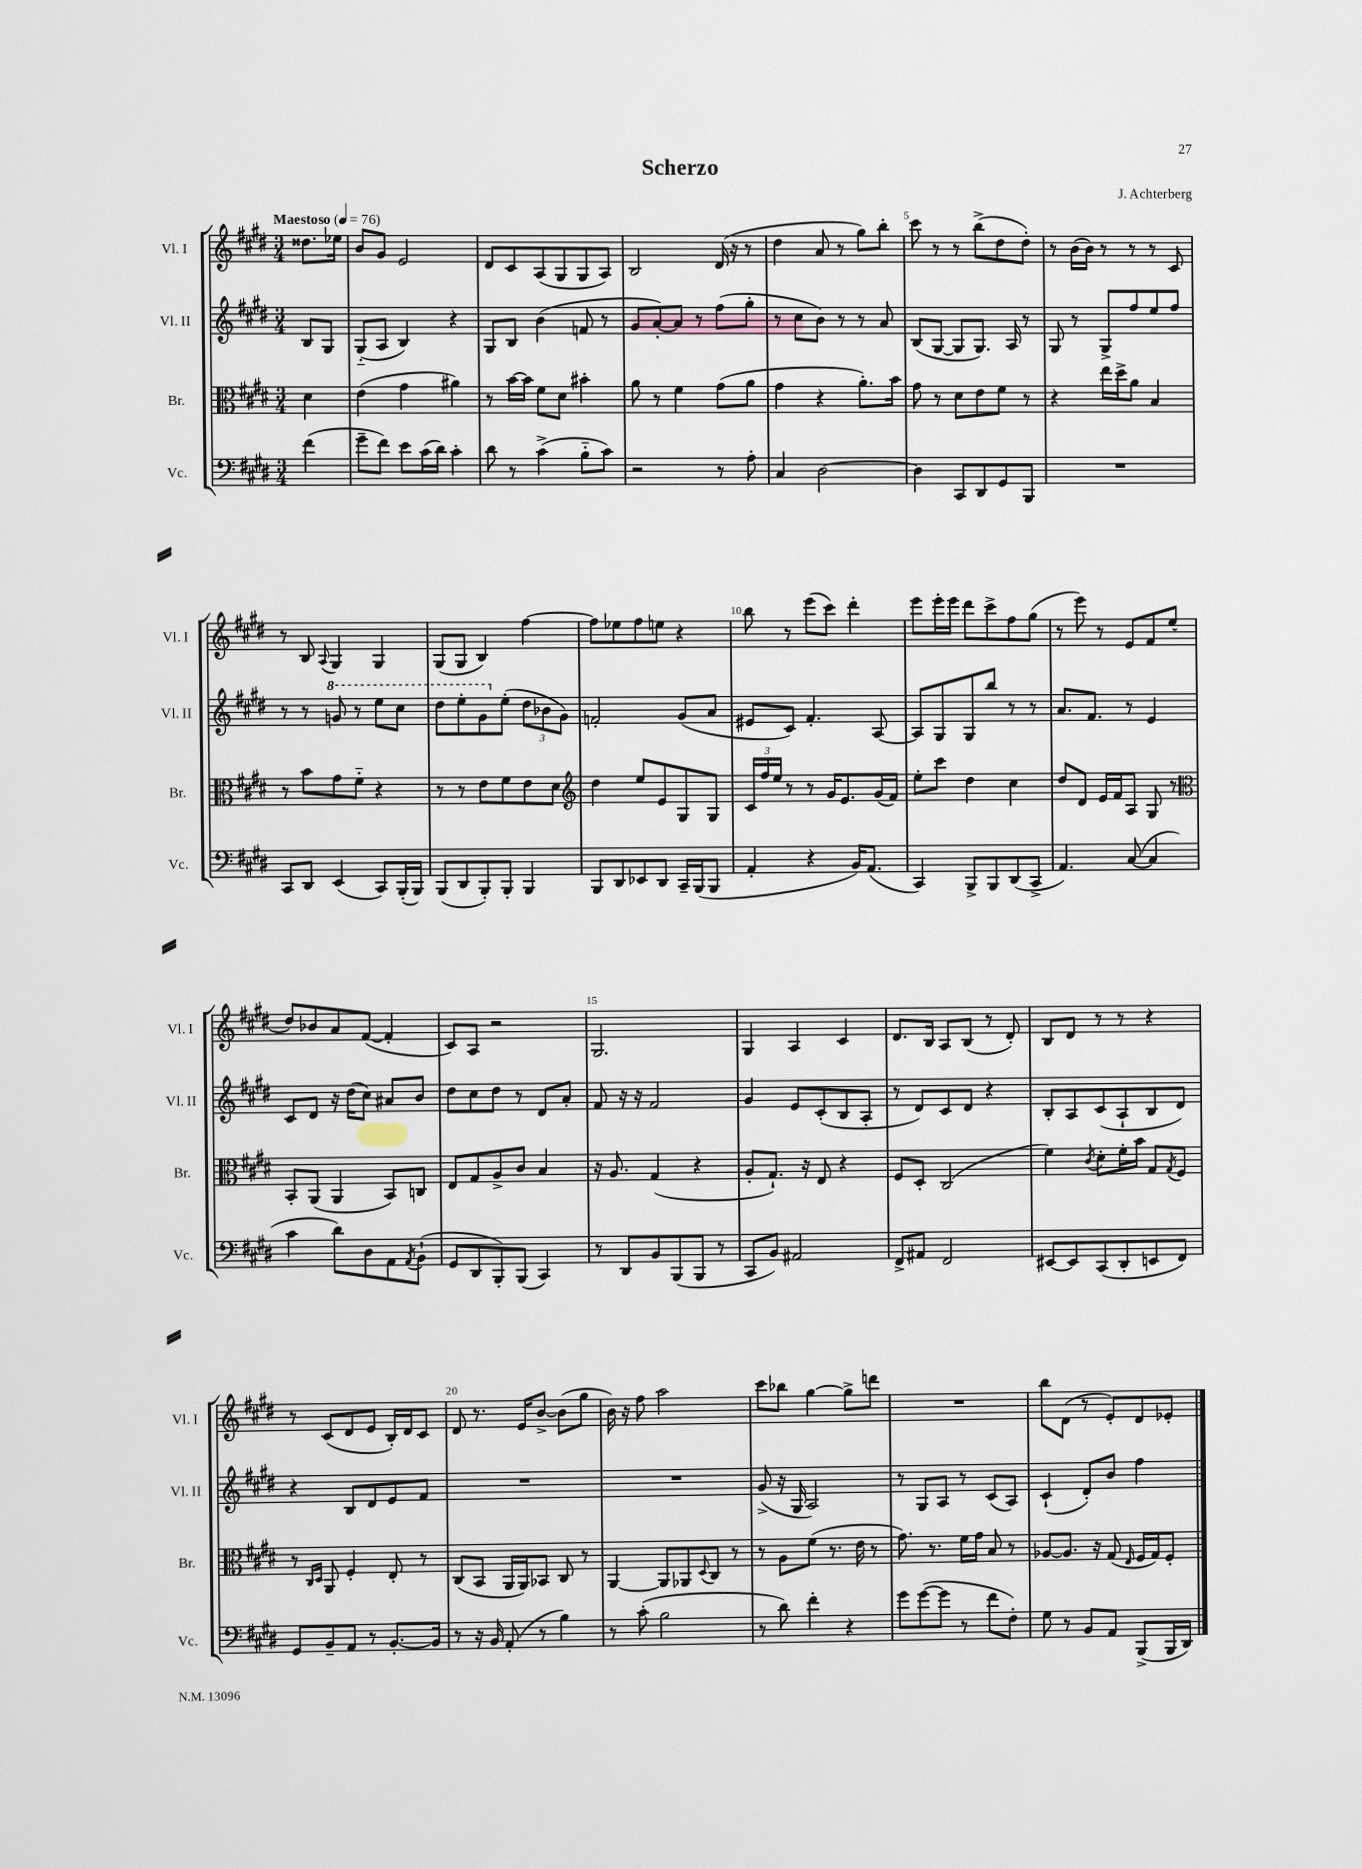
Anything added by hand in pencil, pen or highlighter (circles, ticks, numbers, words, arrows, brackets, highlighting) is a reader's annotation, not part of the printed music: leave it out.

**kern	**kern	**kern	**kern
*staff4	*staff3	*staff2	*staff1
*clefF4	*clefC3	*clefG2	*clefG2
*k[f#c#g#d#]	*k[f#c#g#d#]	*k[f#c#g#d#]	*k[f#c#g#d#]
*M3/4	*M3/4	*M3/4	*M3/4
*MM76	*MM76	*MM76	*MM76
(4f#	4d#	8B	8.dd##
.	.	8G#	.
.	.	.	16ee-
=	=	=	=
8g#~	(4e	(8G#'~	8b
8f#)	.	8A	8g#
8e	4g#	4B)	2e
(16c#	.	.	.
16d#)	.	.	.
4c#'	4a#)	4r	.
=	=	=	=
8d#	8r	8G#	8d#
8r	[16b	8B	8c#
.	16b]	.	.
(4c#^	8f#	(4b	(8A
.	8d#	.	8G#
8B'~	4b#'	8f	8G#
8c#)	.	8r	8A)
=	=	=	=
2r	8a	8g#	2B
.	8r	[8a')	.
.	4f#	8a]	.
.	.	8r	.
8r	(8g#	(8ff#	(16d#
.	.	.	16r
8A'	8a	8gg#'	8r
=	=	=	=
4C#	4g#	8r	4dd#
.	.	8cc#	.
[2D#	4r	8b)	8a
.	.	8r	8r
.	8.a')	8r	8gg#)
.	.	8a	8bb'
.	16b	.	.
=	=	=	=
4D#]	8g#	(8B	8ccc#
.	8r	[8G#	8r
8CC#	8d#	8G#]	8r
8DD#	8e	8.G#)	(8bb^
8GG#	8f#	.	8dd#
.	.	16A	.
8BBB	8r	8r	8dd#')
=	=	=	=
2.r	4r	8G#	8r
.	.	8r	(16b
.	.	.	16b)
.	16ee	8G#^	8r
.	16dd#^	.	.
.	8a	8ff#	8r
.	4B	8ee	8r
.	.	8ff#	8c#
=	=	=	=
8CC#	8r	8r	8r
8DD#	8b	8r	8B
.	.	.	8qqA
(4EE	8g#	8gg	4G#
.	8f#'~	8r	.
8CC#)	4r	8eee	4G#
(16BBB'	.	8ccc#	.
16BBB)	.	.	.
=	=	=	=
(8BBB	8r	8ddd#	(8G#
8DD#	8r	8eee'	8G#
8BBB')	8e	8gg#	4B)
8BBB'	8f#	(8ee'	.
4BBB	8e	12dd#	[4ff#
.	.	12b-	.
.	8d#	.	.
.	.	12g#)	.
=	=	=	=
*	*clefG2	*	*
8BBB	4dd#	2f'	8ff#]
8DD#	.	.	8ee-
8EE-	8ee	.	8ff#
8DD#	8e	.	8ee
16CC#~	8G#	(8g#	4r
(16BBB	.	.	.
8BBB	8G#	8a	.
=	=	=	=
4AA'	24c#	8e#	8bb
.	24ff#	.	.
.	24ee	.	.
.	8r	8c#)	8r
4r	8r	4.f#'	(8eee
.	16g#	.	8ccc#)
.	8.e	.	.
16BB)	.	.	4ddd#'
(8.AA	.	.	.
.	(16g#	[8A	.
.	16f#)	.	.
=	=	=	=
4CC#)	8ee'	8A]	8eee
.	8ccc#	8G#	16eee'
.	.	.	16eee
8BBB^	4dd#	8G#	8ddd#
8BBB	.	8bb	8ccc#^
(8DD#	4cc#	8r	8ff#
8CC#^	.	8r	(8gg#
=	=	=	=
4.AA)	8dd#	8.a	8r
.	8d#	.	8eee)
.	.	8.f#	.
.	16e	.	8r
.	16f#	.	.
([8C#	8A	8r	8e
4C#]	8G#	4e	8f#
.	8r	.	(8ee
=	=	=	=
*	*clefC3	*	*
4c#	8BB'	8c#	8dd#)
.	(8AA	8d#	8b-
8d#)	4AA	16r	8a
.	.	(16dd#	.
8D#	.	8cc#)	([8f#
8AA	8BB)	8a#	4f#']
8qAA	.	.	.
(8BB`	8C	8b	.
=	=	=	=
8GG#	8E	8dd#	8c#)
8DD#	8G#	8cc#	8A
8BBB')	8A^	8dd#	2r
(8BBB	8c#	8r	.
4CC#)	4B	8d#	.
.	.	8a'	.
=	=	=	=
8r	16r	8f#	2.G#
.	8.A	.	.
8DD#	.	16r	.
.	.	16r	.
8BB	(4G#	2f#	.
(8BBB	.	.	.
8BBB	4r	.	.
8r	.	.	.
=	=	=	=
8CC#	8A'	4g#	4G#
8BB)	8.G#`)	.	.
2AA#	.	8e	4A
.	16r	.	.
.	8E	(8c#'	.
.	4r	8B	4c#
.	.	8A'	.
=	=	=	=
8FF#^	8F#	8r	8.d#
8AA#	8D#'	8d#)	.
.	.	.	16B
2FF#	(2C#	8c#	8A
.	.	8d#	(8B
.	.	4r	8r
.	.	.	8d#')
=	=	=	=
[8EE#	4f#)	8B'	8B
8EE#]	.	8A	8d#
.	8qc#	.	.
(8CC#	8d#'	(8c#	8r
8DD#'	16f#'	8A`	8r
.	16b	.	.
8EE	8G#	8B	4r
.	8qG#	.	.
8FF#)	8F#	8d#)	.
=	=	=	=
8GG#	8r	4r	8r
.	16qqC#	.	.
.	16qqD#	.	.
8BB~	8AA	.	(8c#
8AA	4F#'	8B	8d#
8r	.	8d#	8e
[8.BB'	8E'	8e	16B')
.	.	.	16d#
.	8r	8f#	8c#
16BB]	.	.	.
=	=	=	=
8r	(8C#	2.r	8d#
16r	8BB	.	8.r
16BB	.	.	.
(8AA'	16AA	.	.
.	16AA)	.	16e
8r	8BB-	.	[8b^
4B)	8C#	.	(8b]
.	8r	.	8gg#
=	=	=	=
8r	[4AA	2.r	16b)
.	.	.	16r
(8c#'	.	.	8ff#
2B	8AA]	.	2aa
.	8AA-	.	.
.	8qqD#	.	.
.	8C#	.	.
.	8r	.	.
=	=	=	=
8r	8r	(8g#^	8ccc#
8d#)	8A	16r	8bb-
.	.	16G#	.
4f#'	(8f#	2A)	[4gg#
.	8.r	.	.
4r	.	.	8gg#^]
.	16e	.	.
.	8r	.	8ddd
=	=	=	=
8g#	8.g#)	8r	2.r
([8g#	.	8G#	.
.	8.r	.	.
8g#]	.	8A	.
8r	16f#	8r	.
.	16g#	.	.
8f#	8B	(8c#	.
8F#')	8r	8A)	.
=	=	=	=
8G#	[8A-	(4c#`	8bb
8r	8.A-]	.	(8d#
8BB	.	8d#')	8r
.	16r	.	.
8AA	(8G#	8b	8e')
.	16qqE	.	.
(8BBB^	16F#	4ff#	8d#
.	16G#)	.	.
16BBB	8F#'	.	8e-'
16DD#)	.	.	.
==	==	==	==
*-	*-	*-	*-
